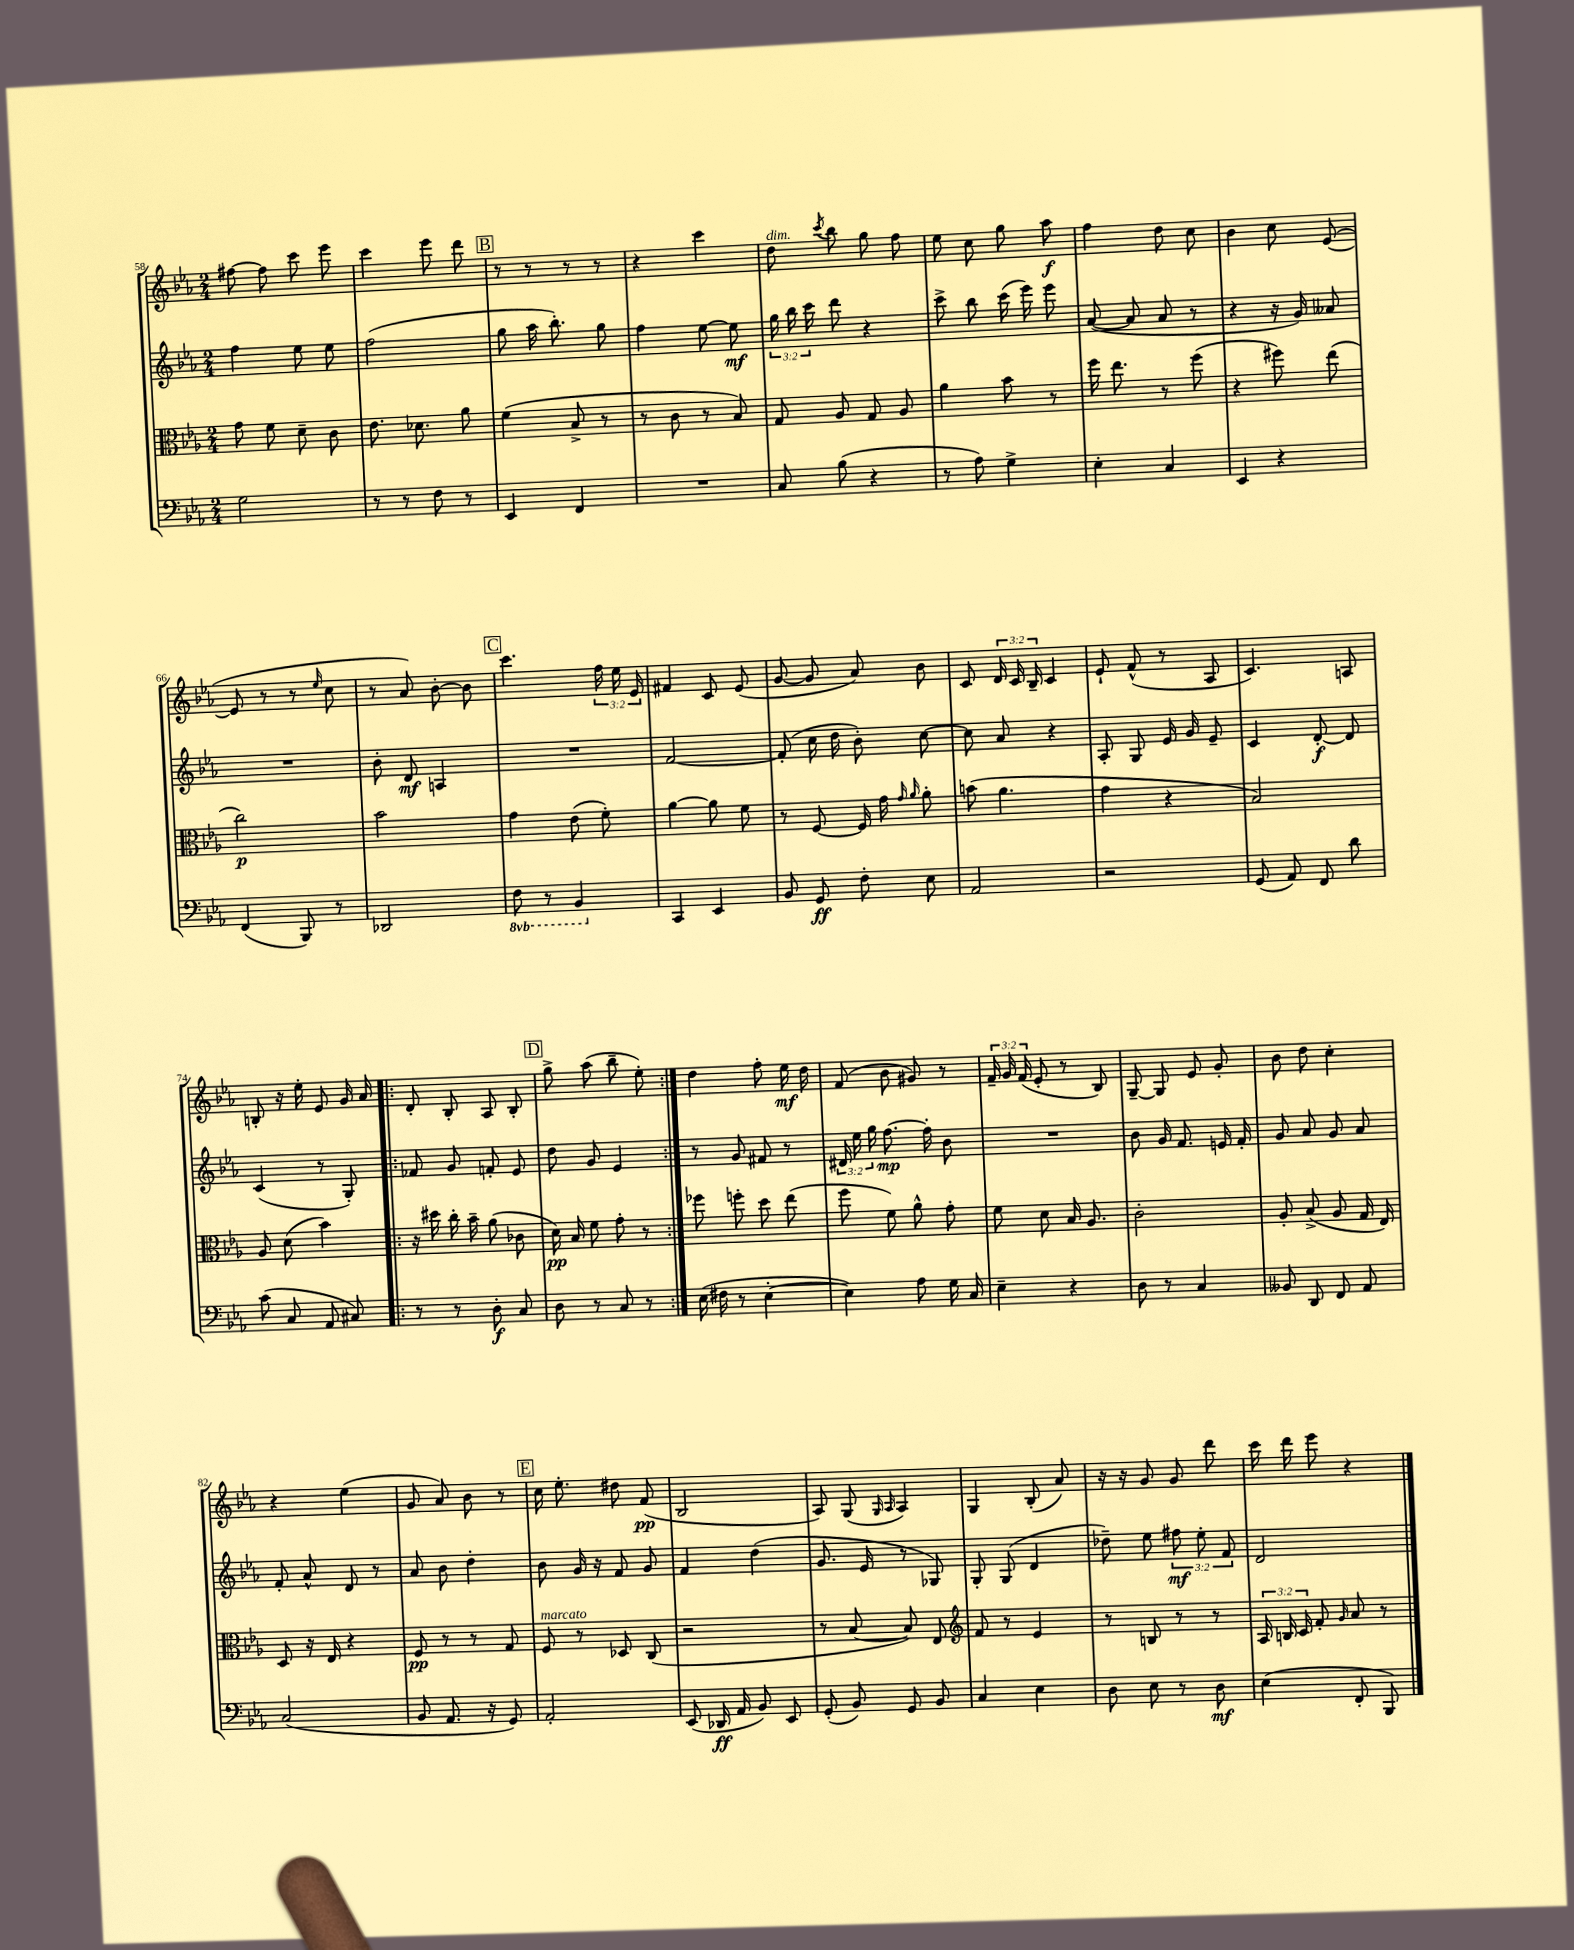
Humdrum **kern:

**kern	**dynam	**kern	**dynam	**kern	**dynam	**kern	**dynam
*part4	*part4	*part3	*part3	*part2	*part2	*part1	*part1
*staff4	*staff4	*staff3	*staff3	*staff2	*staff2	*staff1	*staff1
*clefF4	*	*clefC3	*	*clefG2	*	*clefG2	*
*k[b-e-a-]	*	*k[b-e-a-]	*	*k[b-e-a-]	*	*k[b-e-a-]	*
*M2/4	*	*M2/4	*	*M2/4	*	*M2/4	*
=58	=58	=58	=58	=58	=58	=58	=58
2G\	.	8g\	.	4ff\	.	[8ff#X\	.
.	.	8f\	.	.	.	8ff#\]	.
.	.	8d~\	.	8ee-\	.	8ccc\	.
.	.	8c\	.	8ee-\	.	8eee-\	.
=59	=59	=59	=59	=59	=59	=59	=59
8r	.	8.e-\	.	(2ff\	.	4ccc\	.
8r	.	.	.	.	.	.	.
.	.	8.d-X\	.	.	.	.	.
8F\	.	.	.	.	.	8eee-\	.
8r	.	8a-\	.	.	.	8ddd\	.
!!LO:REH:place=s1:t=B
=60	=60	=60	=60	=60	=60	=60	=60
4EE-/	.	(4f\	.	8gg\	.	8r	.
.	.	.	.	16aa-\	.	8r	.
.	.	.	.	8.bb-'\)	.	.	.
4FF/	.	8B-^/	.	.	.	8r	.
.	.	8r	.	8gg\	.	8r	.
=61	=61	=61	=61	=61	=61	=61	=61
2r	.	8r	.	4ff\	.	4r	.
.	.	8c\	.	.	.	.	.
.	.	8r	.	[8ee-\	.	4ccc\	.
.	.	8B-/)	.	8ee-\]	mf	.	.
=62	=62	=62	=62	=62	=62	=62	=62
!	!	!	!	!	!	!LO:TX:a:i:t=dim.	!
8C/	.	8G/	.	24gg\	.	8dd\	.
.	.	.	.	24bb-\	.	.	.
.	.	.	.	24ccc\	.	.	.
.	.	.	.	.	.	8qccc/	.
(8B-\	.	8A-/	.	8ddd\	.	8bb-\	.
4r	.	8G/	.	4r	.	8gg\	.
.	.	8A-/	.	.	.	8ff\	.
=63	=63	=63	=63	=63	=63	=63	=63
8r	.	4a-\	.	8ccc^\	.	8ee-\	.
8A-\)	.	.	.	8bb-\	.	8cc\	.
4G^\	.	8b-\	.	(16ccc\	.	8gg\	.
.	.	.	.	16eee-\)	.	.	.
.	.	8r	.	8eee-\	.	8aa-\	f
=64	=64	=64	=64	=64	=64	=64	=64
4E-'\	.	16ff\	.	([8a-/	.	4ff\	.
.	.	8.ee-\	.	.	.	.	.
.	.	.	.	8a-/]	.	.	.
4C/	.	8r	.	8a-/	.	8dd\	.
.	.	(8ff\	.	8r	.	8cc\	.
=65	=65	=65	=65	=65	=65	=65	=65
4EE-/	.	4r	.	4r	.	4b-\	.
4r	.	8ff#X\)	.	16r	.	8cc\	.
.	.	.	.	16g/)	.	.	.
.	.	(8ee-\	.	8a--X/	.	([8e-/	.
!!LO:LB:g=z
=66	=66	=66	=66	=66	=66	=66	=66
(4FF/	.	2cc\)	p	2r	.	8e-/]	.
.	.	.	.	.	.	8r	.
8BBB-/)	.	.	.	.	.	8r	.
.	.	.	.	.	.	16qqee-/	.
8r	.	.	.	.	.	8cc\	.
=67	=67	=67	=67	=67	=67	=67	=67
2DD-X/	.	2b-\	.	8b-'\	.	8r	.
.	.	.	.	8d/	mf	8a-/)	.
.	.	.	.	4An/	.	[8b-'\	.
.	.	.	.	.	.	8b-\]	.
!!LO:REH:place=s1:t=C
=68	=68	=68	=68	=68	=68	=68	=68
*8ba	*	*	*	*	*	*	*
8FF\	.	4g\	.	2r	.	4.ccc\	.
8r	.	.	.	.	.	.	.
4BBB-/	.	(8e-\	.	.	.	.	.
.	.	8f'\)	.	.	.	24ff\	.
.	.	.	.	.	.	24ee-\	.
.	.	.	.	.	.	24e-/	.
=69	=69	=69	=69	=69	=69	=69	=69
*X8ba	*	*	*	*	*	*	*
4CC/	.	[4a-\	.	[2f/	.	4f#X/	.
4EE-/	.	8a-\]	.	.	.	8c/	.
.	.	8f\	.	.	.	(8e-/	.
=70	=70	=70	=70	=70	=70	=70	=70
8BB-/	.	8r	.	(8f'/]	.	[8g/	.
8GG/	ff	[8F/	.	16cc\	.	8g/]	.
.	.	.	.	16dd\	.	.	.
8F'\	.	16F/]	.	8b-'\)	.	8a-/)	.
.	.	16g\	.	.	.	.	.
.	.	16qqg/	.	.	.	.	.
.	.	16qqa-/	.	.	.	.	.
8E-\	.	8a-'\	.	[8cc\	.	8b-\	.
=71	=71	=71	=71	=71	=71	=71	=71
2AA-/	.	(8bn\	.	8cc\]	.	8c/	.
.	.	4.a-\	.	8a-/	.	24d/	.
.	.	.	.	.	.	24c/	.
.	.	.	.	.	.	24B-~/	.
.	.	.	.	4r	.	4c/	.
=72	=72	=72	=72	=72	=72	=72	=72
2r	.	4g\	.	8A-'/	.	8e-`/	.
.	.	.	.	8G/	.	(8f^^/	.
.	.	4r	.	16e-/	.	8r	.
.	.	.	.	16g/	.	.	.
.	.	.	.	8e-~/	.	8A-/	.
=73	=73	=73	=73	=73	=73	=73	=73
(8GG/	.	2B-/)	.	4c/	.	4.c/)	.
8AA-/)	.	.	.	.	.	.	.
8FF/	.	.	.	[8d'/	f	.	.
8d\	.	.	.	8d/]	.	8An/	.
!!LO:LB:g=z
=74	=74	=74	=74	=74	=74	=74	=74
(8c\	.	8A-/	.	(4c/	.	8Bn'/	.
8C/	.	(8d\	.	.	.	16r	.
.	.	.	.	.	.	16ee-'\	.
8AA-/	.	4b-\)	.	8r	.	8e-/	.
8C#X/)	.	.	.	8G'/)	.	16g/	.
.	.	.	.	.	.	16a-/	.
=75!|:	=75!|:	=75!|:	=75!|:	=75!|:	=75!|:	=75!|:	=75!|:
8r	.	16r	.	8f-X/	.	8d'/	.
.	.	16dd#X\	.	.	.	.	.
8r	.	16cc'\	.	8g/	.	8B-'/	.
.	.	16b-~\	.	.	.	.	.
8D'\	f	(8a-\	.	8fn'/	.	8A-/	.
8C/	.	8c-X\	.	8e-/	.	8B-'/	.
!!LO:REH:place=s1:t=D
=76	=76	=76	=76	=76	=76	=76	=76
8D\	.	16d\)	pp	8dd\	.	8gg^\	.
.	.	16B-/	.	.	.	.	.
8r	.	8f\	.	8g/	.	(8aa-\	.
8C/	.	8g'\	.	4e-/	.	8bb-~\	.
8r	.	8r	.	.	.	8ee-'\)	.
=77:|!	=77:|!	=77:|!	=77:|!	=77:|!	=77:|!	=77:|!	=77:|!
(16E-\	.	8ff-X\	.	8r	.	4dd\	.
16F#X\	.	.	.	.	.	.	.
8r	.	8ffn'\	.	8g/	.	.	.
[4E-'\	.	8dd\	.	8f#X/	.	8ff'\	.
.	.	(8ee-\	.	8r	.	16ee-\	mf
.	.	.	.	.	.	16dd\	.
=78	=78	=78	=78	=78	=78	=78	=78
4E-\])	.	8ff\	.	24d#X/	.	(8f/	.
.	.	.	.	24ee-\	.	.	.
.	.	.	.	24gg\	.	.	.
.	.	8f\)	.	[8.ff\	mp	8b-\	.
8A-\	.	8a-^^\	.	.	.	8g#X/)	.
.	.	.	.	16ff'\]	.	.	.
16G\	.	8g'\	.	8b-\	.	8r	.
16C/	.	.	.	.	.	.	.
=79	=79	=79	=79	=79	=79	=79	=79
4E-~\	.	8f\	.	2r	.	24f~/	.
.	.	.	.	.	.	24g/	.
.	.	.	.	.	.	(24f/	.
.	.	8d\	.	.	.	8e-'/	.
4r	.	16B-/	.	.	.	8r	.
.	.	8.A-/	.	.	.	.	.
.	.	.	.	.	.	8B-/)	.
=80	=80	=80	=80	=80	=80	=80	=80
8D\	.	2c'\	.	8b-\	.	[8G~/	.
8r	.	.	.	16g/	.	8G/]	.
.	.	.	.	8.f/	.	.	.
4C/	.	.	.	.	.	8e-/	.
.	.	.	.	16en/	.	8g'/	.
.	.	.	.	16f'/	.	.	.
=81	=81	=81	=81	=81	=81	=81	=81
8BB--X/	.	8A-'/	.	8g/	.	8b-\	.
8DD/	.	(8B-^/	.	8a-/	.	8dd\	.
8FF/	.	8A-/	.	8g/	.	4cc'\	.
8AA-/	.	16G/	.	8a-/	.	.	.
.	.	16E-/)	.	.	.	.	.
!!LO:LB:g=z
=82	=82	=82	=82	=82	=82	=82	=82
(2C/	.	8D/	.	8f'/	.	4r	.
.	.	16r	.	8a-^^/	.	.	.
.	.	16E-/	.	.	.	.	.
.	.	4r	.	8d/	.	(4ee-\	.
.	.	.	.	8r	.	.	.
=83	=83	=83	=83	=83	=83	=83	=83
8BB-/	.	8F/	pp	8a-/	.	8g/	.
8.AA-/	.	8r	.	8b-\	.	8a-/)	.
.	.	8r	.	4dd'\	.	8b-\	.
16r	.	.	.	.	.	.	.
8GG/)	.	8G/	.	.	.	8r	.
!!LO:REH:place=s1:t=E
=84	=84	=84	=84	=84	=84	=84	=84
!	!	!LO:TX:a:i:t=marcato	!	!	!	!	!
2AA-'/	.	8F/	.	8b-\	.	16cc\	.
.	.	.	.	.	.	8.ee-'\	.
.	.	8r	.	16g/	.	.	.
.	.	.	.	16r	.	.	.
.	.	8D-X/	.	8f/	.	8dd#X\	.
.	.	(8C/	.	8g/	.	(8f/	pp
=85	=85	=85	=85	=85	=85	=85	=85
(8EE-/	.	2r	.	4f/	.	2B-/	.
16DD-X/	ff	.	.	.	.	.	.
16AA-/	.	.	.	.	.	.	.
8BB-/)	.	.	.	(4dd\	.	.	.
8EE-/	.	.	.	.	.	.	.
=86	=86	=86	=86	=86	=86	=86	=86
(8GG'/	.	8r	.	8.g/	.	8A-/)	.
8BB-/)	.	[8B-/	.	.	.	(8G/	.
.	.	.	.	16e-/	.	.	.
.	.	.	.	.	.	16qqG/	.
.	.	.	.	.	.	16qqA-/	.
8GG/	.	8B-/])	.	8r	.	4A-/)	.
8BB-/	.	8E-/	.	8G-X/)	.	.	.
=87	=87	=87	=87	=87	=87	=87	=87
*	*	*clefG2	*	*	*	*	*
4C/	.	8f/	.	8G'/	.	4G/	.
.	.	8r	.	(8G/	.	.	.
4E-\	.	4e-/	.	4d/	.	(8B-'/	.
.	.	.	.	.	.	8a-/)	.
=88	=88	=88	=88	=88	=88	=88	=88
8D\	.	8r	.	8dd-X~\)	.	16r	.
.	.	.	.	.	.	16r	.
8E-\	.	8Bn/	.	8ee-\	.	8g/	.
8r	.	8r	.	12ff#X\	mf	8g/	.
.	.	.	.	12ee-'\	.	.	.
8D\	mf	8r	.	.	.	8ddd\	.
.	.	.	.	12f/	.	.	.
=89	=89	=89	=89	=89	=89	=89	=89
(4E-\	.	24A-/	.	2d/	.	16ccc\	.
.	.	24Bn/	.	.	.	.	.
.	.	.	.	.	.	16ddd\	.
.	.	24c/	.	.	.	.	.
.	.	8f'/	.	.	.	8eee-\	.
.	.	16qqg/	.	.	.	.	.
8FF'/	.	8a-/	.	.	.	4r	.
8BBB-/)	.	8r	.	.	.	.	.
==	==	==	==	==	==	==	==
*-	*-	*-	*-	*-	*-	*-	*-
